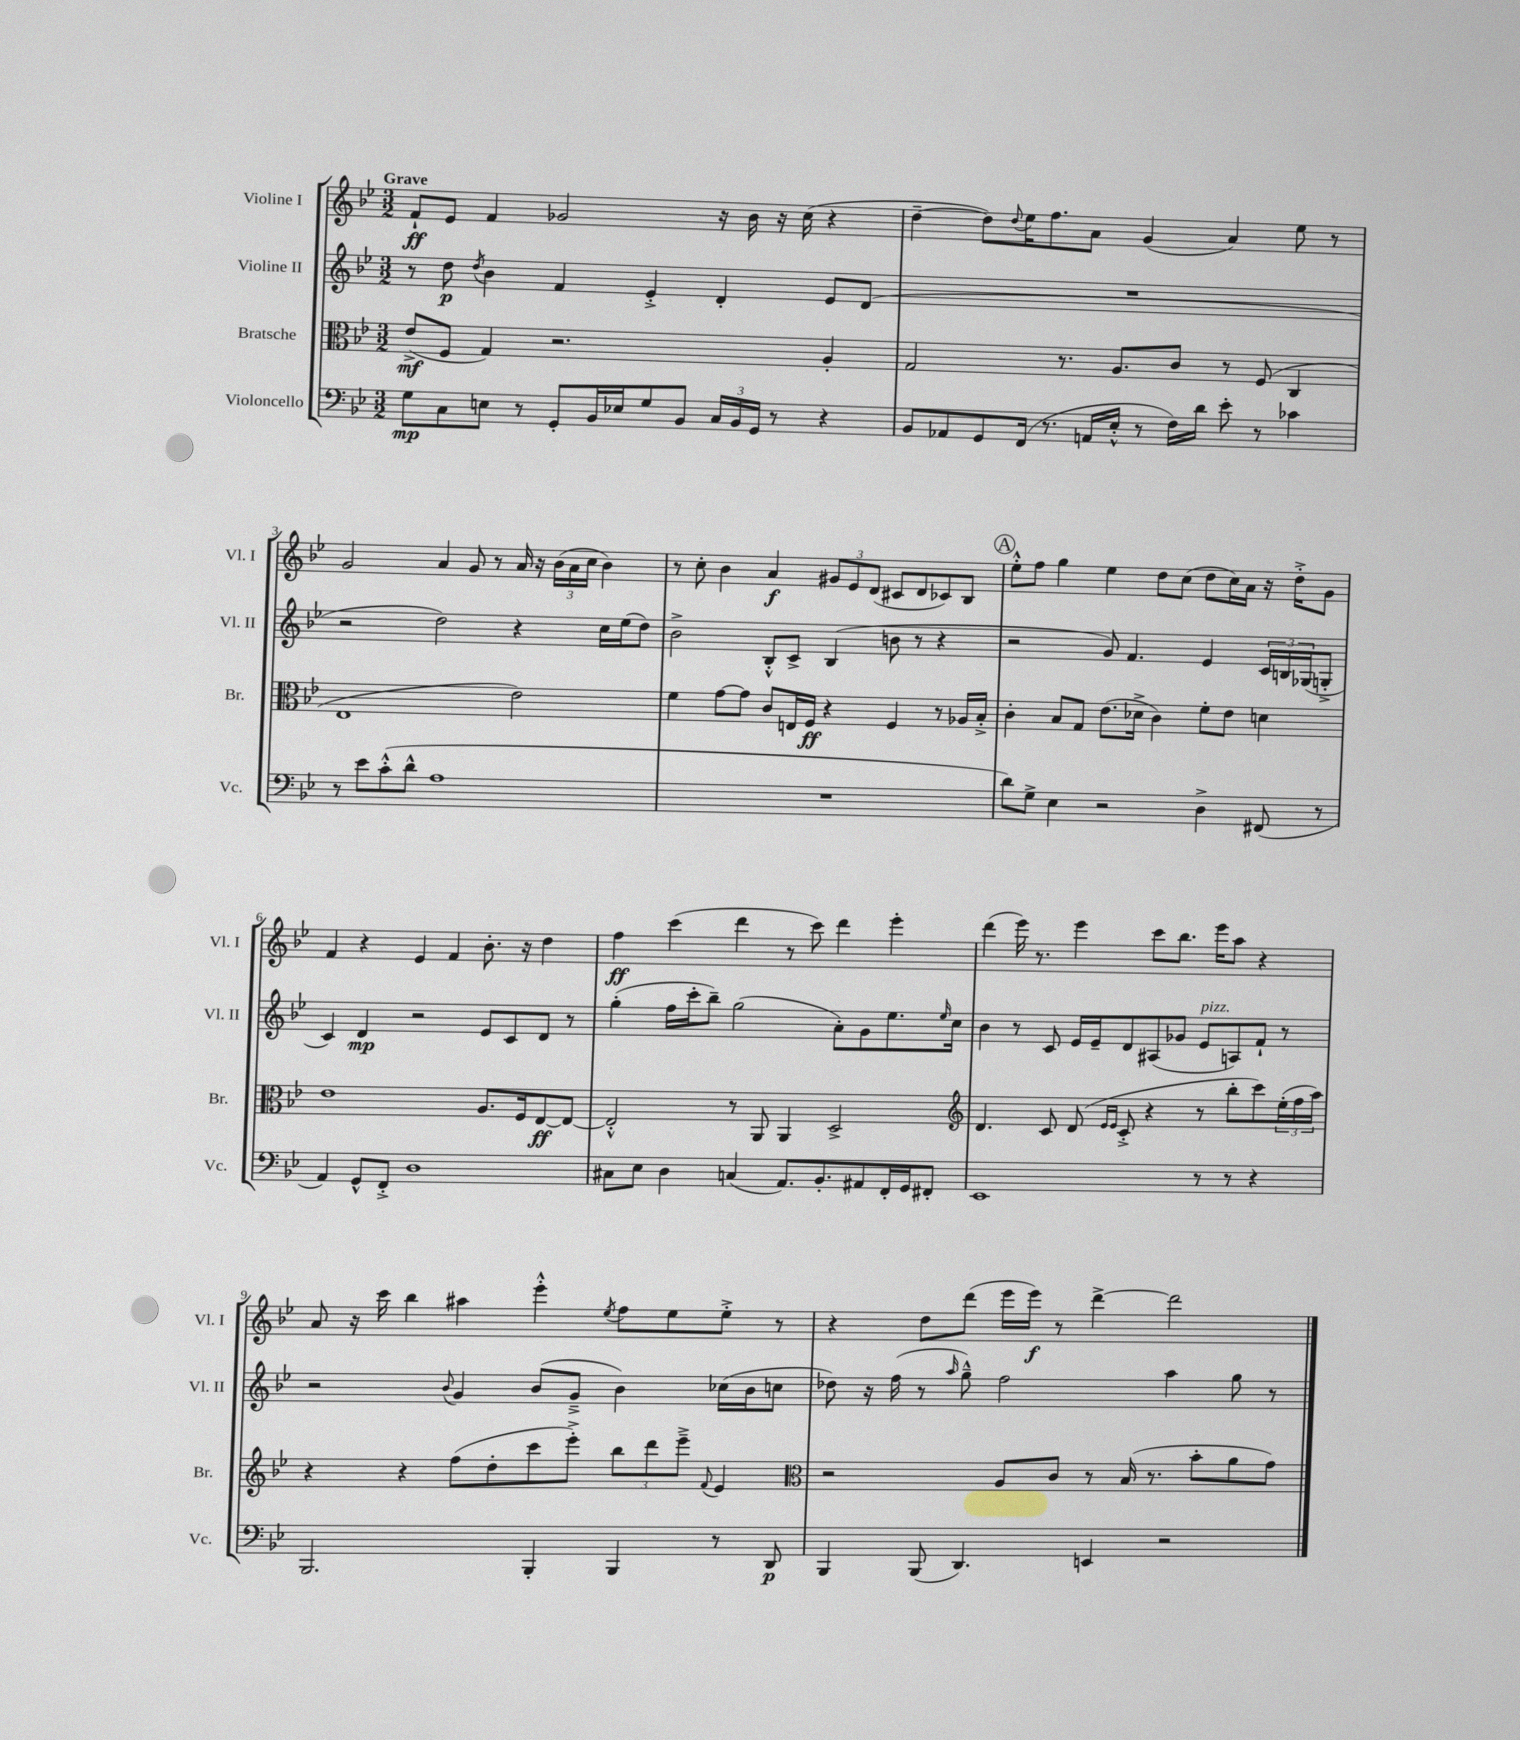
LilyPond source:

<<
\new StaffGroup <<
\new Staff = "s0" \with { instrumentName = "Violine I" shortInstrumentName = "Vl. I" } {
    \clef treble \key bes \major \numericTimeSignature \time 3/2 \tempo "Grave"
    f'8-!\ff ees'8 f'4 ges'2 r16 bes'16 r16 c''16( r4 |
    d''4~-- d''8) \appoggiatura { d''8 } ees''16 f''8. a'8 g'4( a'4) ees''8 r8 |
    g'2 a'4 g'8 r8 a'16 r16 \tuplet 3/2 { bes'16( a'16 c''16 } bes'4) |
    r8 c''8-. bes'4 a'4\f \tuplet 3/2 { gis'8 ees'8 d'8( } cis'8 d'8 ces'8) bes8 |
    \mark \markup { \circle "A" } ees''8-.-^ f''8 g''4 ees''4 d''8 c''8( d''8 c''16) a'16 r16 d''16-.-> g'8 |
    f'4 r4 ees'4 f'4 bes'8.-. r16 d''4 |
    f''4\ff c'''4( d'''4 r8 c'''8) d'''4 ees'''4-. |
    d'''4( ees'''16) r8. ees'''4 c'''8 bes''8. ees'''16 a''8 r4 |
    a'8 r16 c'''16 bes''4 ais''4 ees'''4-.-^ \acciaccatura { ees''8 } f''8 ees''8 ees''8-.-> r8 |
    r4 d''8 d'''8( ees'''16 ees'''16\f) r8 d'''4~-> d'''2 \bar "|." |
}
\new Staff = "s1" \with { instrumentName = "Violine II" shortInstrumentName = "Vl. II" } {
    \clef treble \key bes \major \numericTimeSignature \time 3/2
    r8 d''8\p \acciaccatura { d''8 } bes'4 f'4 ees'4-.-> d'4-. ees'8 d'8( |
    R1. |
    r2 d''2) r4 c''16 ees''16( d''8) |
    bes'2-> bes8-.-^ c'8-> bes4( b'8 r8 r4 |
    \mark \markup { \circle "A" } r2 g'8) f'4. ees'4 \tuplet 3/2 { c'16 b16 ges16( } g8-.-> |
    c'4) d'4\mp r2 ees'8 c'8 d'8 r8 |
    g''4-.( f''16 c'''16-. bes''8--) g''2( a'8-.) g'8 ees''8. \grace { ees''16 } c''16 |
    bes'4 r8 c'8 ees'16 ees'16-- d'8 ais8( ges'8 ees'8^\markup { \italic "pizz." } a8) f'8-! r8 |
    r2 \appoggiatura { bes'8 } g'4 bes'8( g'8---> bes'4) ces''16( bes'16 c''8 |
    des''8) r16 f''16( r8 \grace { a''16 } g''8---^) f''2 a''4 g''8 r8 \bar "|." |
}
\new Staff = "s2" \with { instrumentName = "Bratsche" shortInstrumentName = "Br." } {
    \clef alto \key bes \major \numericTimeSignature \time 3/2
    ees'8->\mf( f8 g4) r2. a4-. |
    g2 r8. a8. c'8 r8 f8( c4 |
    ees1 ees'2) |
    f'4 g'8~ g'8 c'8 e16 f16\ff r4 f4 r8 aes16 bes16-.-> |
    \mark \markup { \circle "A" } c'4-. bes8 g8 ees'8.( des'16-> c'4) f'8-. ees'8 d'4 |
    ees'1 a8. f16 ees8~\ff ees8~ |
    ees2-.-^ r8 a,8 a,4 d2-> |
    \clef treble d'4. c'8 d'8( \grace { ees'16 ees'16 } c'8-.-> r4 r8 bes''8-. c'''8) \tuplet 3/2 { ees''16-.( f''16 a''16) } |
    r4 r4 f''8( d''8-. c'''8 ees'''8-.->) \tuplet 3/2 { bes''8 d'''8 ees'''8---> } \appoggiatura { f'8 } ees'4 |
    \clef alto r2 a8 c'8 r8 bes16( r8. bes'8-. a'8 g'8) \bar "|." |
}
\new Staff = "s3" \with { instrumentName = "Violoncello" shortInstrumentName = "Vc." } {
    \clef bass \key bes \major \numericTimeSignature \time 3/2
    g8\mp c8 e8 r8 g,8-. bes,16 ees16 g8 bes,8 \tuplet 3/2 { c16 bes,16 g,16 } r8 r4 |
    bes,8 aes,8 g,8 f,16( r8. a,16 ees16-.-^ r8 f16) d'16 ees'8-. r8 ces'4 |
    r8 ees'8 c'8-.-^( d'8-^ a1 |
    R1. |
    \mark \markup { \circle "A" } d'8) g8-> ees4 r2 d4-> fis,8( r8 |
    a,4) g,8-^ f,8-.-> d1 |
    cis8 ees8 d4 c4( a,8.) bes,8.-. ais,8 f,16-. g,16 fis,8-. |
    ees,1 r8 r8 r4 |
    bes,,2. bes,,4-. bes,,4 r8 d,8\p |
    bes,,4 bes,,8( d,4.) e,4 r2 \bar "|." |
}
>>
>>
